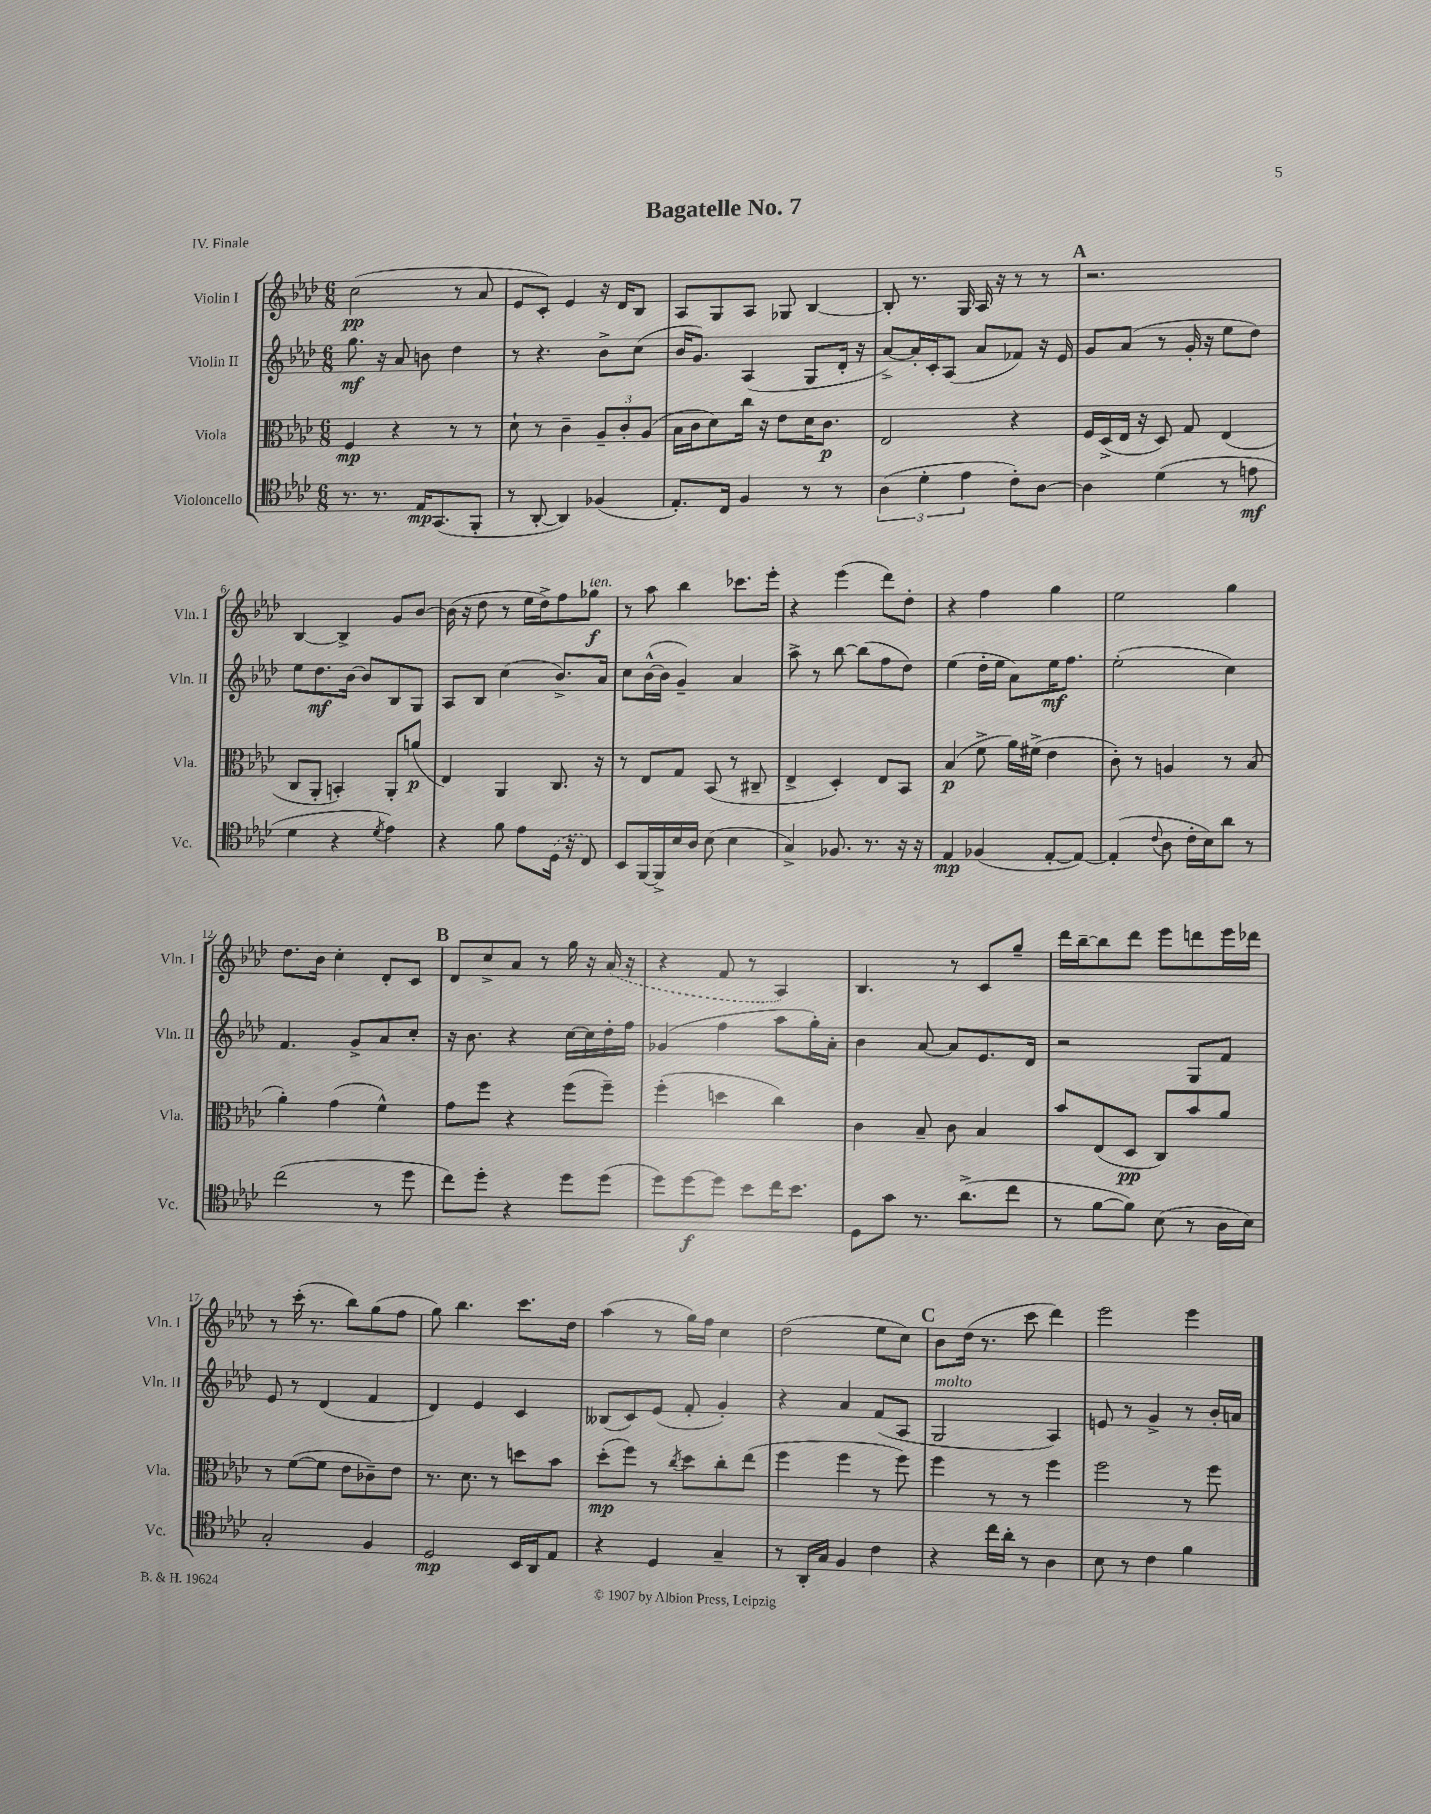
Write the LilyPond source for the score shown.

\header { title = "Bagatelle No. 7" piece = "IV. Finale" }
<<
\new StaffGroup <<
\new Staff = "s0" \with { instrumentName = "Violin I" shortInstrumentName = "Vln. I" } {
    \clef treble \key aes \major \numericTimeSignature \time 6/8
    c''2\pp( r8 aes'8 |
    ees'8 c'8-.) ees'4 r16 des'16 bes8 |
    aes8 g8 aes8 ges8 bes4~ |
    bes8-. r8. g16 aes16 r16 r8 r8 |
    \mark \markup { \bold "A" } r2. |
    bes4~ bes4-> g'8 bes'8~ |
    bes'16( r16 des''8 r8 ees''16 des''16->) f''8 ges''8\f^\markup { \italic "ten." } |
    r8 aes''8 bes''4 ces'''8. ees'''16-. |
    r4 ees'''4( des'''8) des''8-. |
    r4 f''4 g''4 |
    ees''2 g''4 |
    des''8. bes'16 c''4-. des'8-. c'8 |
    \mark \markup { \bold "B" } des'8 c''8-> aes'8 r8 g''16 r16 \once \slurDashed aes'16( r16 |
    r4 f'8 r8 aes4) |
    bes4. r8 c'8 g''8-- |
    des'''16 bes''16~-- bes''8 des'''8 ees'''8 d'''8 ees'''16 des'''16 |
    r8 c'''16-.( r8. bes''8) g''8( f''8 |
    g''8) bes''4. c'''8. des''16 |
    aes''4( r8 g''16) f''16 c''4 |
    des''2( ees''8 c''8) |
    \mark \markup { \bold "C" } bes'8 des''16( r8. c'''8 des'''4) |
    ees'''2 ees'''4 \bar "|." |
}
\new Staff = "s1" \with { instrumentName = "Violin II" shortInstrumentName = "Vln. II" } {
    \clef treble \key aes \major \numericTimeSignature \time 6/8
    g''8.\mf r16 aes'8 b'8 des''4 |
    r8 r4. bes'8-> c''8( |
    bes'16 g'8.) aes4( g8 des'16-. r16 |
    aes'8~->) aes'16-. c'16-. aes8( aes'8 fes'8) r16 ees'16 |
    \mark \markup { \bold "A" } g'8 aes'8( r8 g'16-. r16 ees''8 des''8) |
    ees''8 des''8.\mf bes'16~ bes'8 bes8 g8 |
    aes8 bes8 c''4( bes'8.->) aes'16 |
    c''8 bes'16~-^( bes'16 g'4--) aes'4 |
    aes''8-> r8 bes''8~ bes''8( f''8 des''8) |
    ees''4( des''16-. ees''16 aes'8) ees''16\mf f''8. |
    ees''2-.( c''4) |
    f'4. g'8-> aes'8 c''8-. |
    \mark \markup { \bold "B" } r16 bes'8. r4 c''16~ c''16 des''16-. f''16 |
    ges'4( f''4 aes''8 g''16-.) aes'16-. |
    bes'4 aes'8~ aes'8 ees'8. des'16 |
    r2 g8 f'8 |
    ees'8 r8 des'4( f'4 |
    des'4) ees'4 c'4 |
    beses8( c'8) ees'8( f'8-. g'4-.) |
    r4 aes'4 f'8( aes8 |
    \mark \markup { \bold "C" } g2^\markup { \italic "molto" } aes4) |
    e'8 r8 g'4-> r8 bes'16-. a'16 \bar "|." |
}
\new Staff = "s2" \with { instrumentName = "Viola" shortInstrumentName = "Vla." } {
    \clef alto \key aes \major \numericTimeSignature \time 6/8
    f4\mp r4 r8 r8 |
    des'8-! r8 c'4-- \tuplet 3/2 { aes8-- c'8-. aes8( } |
    bes16 c'16 des'8) c''16 r16 ees'8 des'16 c'8.\p |
    ees2 r4 |
    \mark \markup { \bold "A" } f16 des16->( ees16 r16 des8) g8 ees4( |
    c8 aes,8-. b,4-.) aes,8-. a'8\p( |
    ees4) aes,4 c8. r16 |
    r8 ees8 g8 bes,8( r8 cis8-- |
    ees4-> des4-.) ees8 bes,8 |
    bes4\p( f'8-> aes'16) fis'16->( ees'4 |
    c'8-.) r8 a4 r8 bes8( |
    aes'4-.) g'4( f'4-^) |
    \mark \markup { \bold "B" } g'8 f''8 r4 f''8( f''8--) |
    f''4-.( d''4 c''4) |
    c'4 bes8-- c'8 bes4 |
    bes'8 ees8( des8\pp c8) bes'8 aes'8 |
    r8 f'8~( f'8 ees'8 ces'8--) ees'8 |
    r8. des'8. r8 d''8 bes'8 |
    des''8-.\mp( f''8) r8 \acciaccatura { c''8 } des''8 c''8-. ees''8( |
    f''4 f''4 r8 f''8) |
    \mark \markup { \bold "C" } f''4 r8 r8 f''4 |
    f''2 r8 f''8 \bar "|." |
}
\new Staff = "s3" \with { instrumentName = "Violoncello" shortInstrumentName = "Vc." } {
    \clef tenor \key aes \major \numericTimeSignature \time 6/8
    r8. r8. ees16\mp g,8.( f,8-. |
    r8 aes,8~-. aes,4) fes4( |
    ees8.-.) c16 f4 r8 r8 |
    \tuplet 3/2 { aes4( des'4-. ees'4 } c'8-.) aes8~ |
    \mark \markup { \bold "A" } aes4 des'4( r8 e'8\mf |
    des'4 r4 \acciaccatura { des'8 } ees'4) |
    r4 f'8 ees'8 \once \slurDashed des16( r16 c8) |
    bes,8 f,16~ f,16-> bes16 aes16 bes8( bes4 |
    g4->) fes8. r8. r16 r16 |
    ees4\mp fes4( ees8~-. ees8~) |
    ees4-.( \appoggiatura { c'8 } aes8 c'16-. bes16) aes'8 r8 |
    c''2( r8 des''8 |
    \mark \markup { \bold "B" } c''8) des''8-. r4 des''8 des''8( |
    des''8) des''8~\f des''8 bes'8 c''16 bes'8. |
    des8 g'8 r8. aes'8.->( c''8 |
    r8 f'8~ f'8) bes8( r8 aes16 bes16) |
    g2-. f4 |
    des2\mp bes,16 aes,16 ees8 |
    r4 des4 g4-- |
    r8 aes,16-. g16 f4 c'4 |
    \mark \markup { \bold "C" } r4 c''16 aes'16-. r8 aes4 |
    bes8 r8 c'4 f'4 \bar "|." |
}
>>
>>
